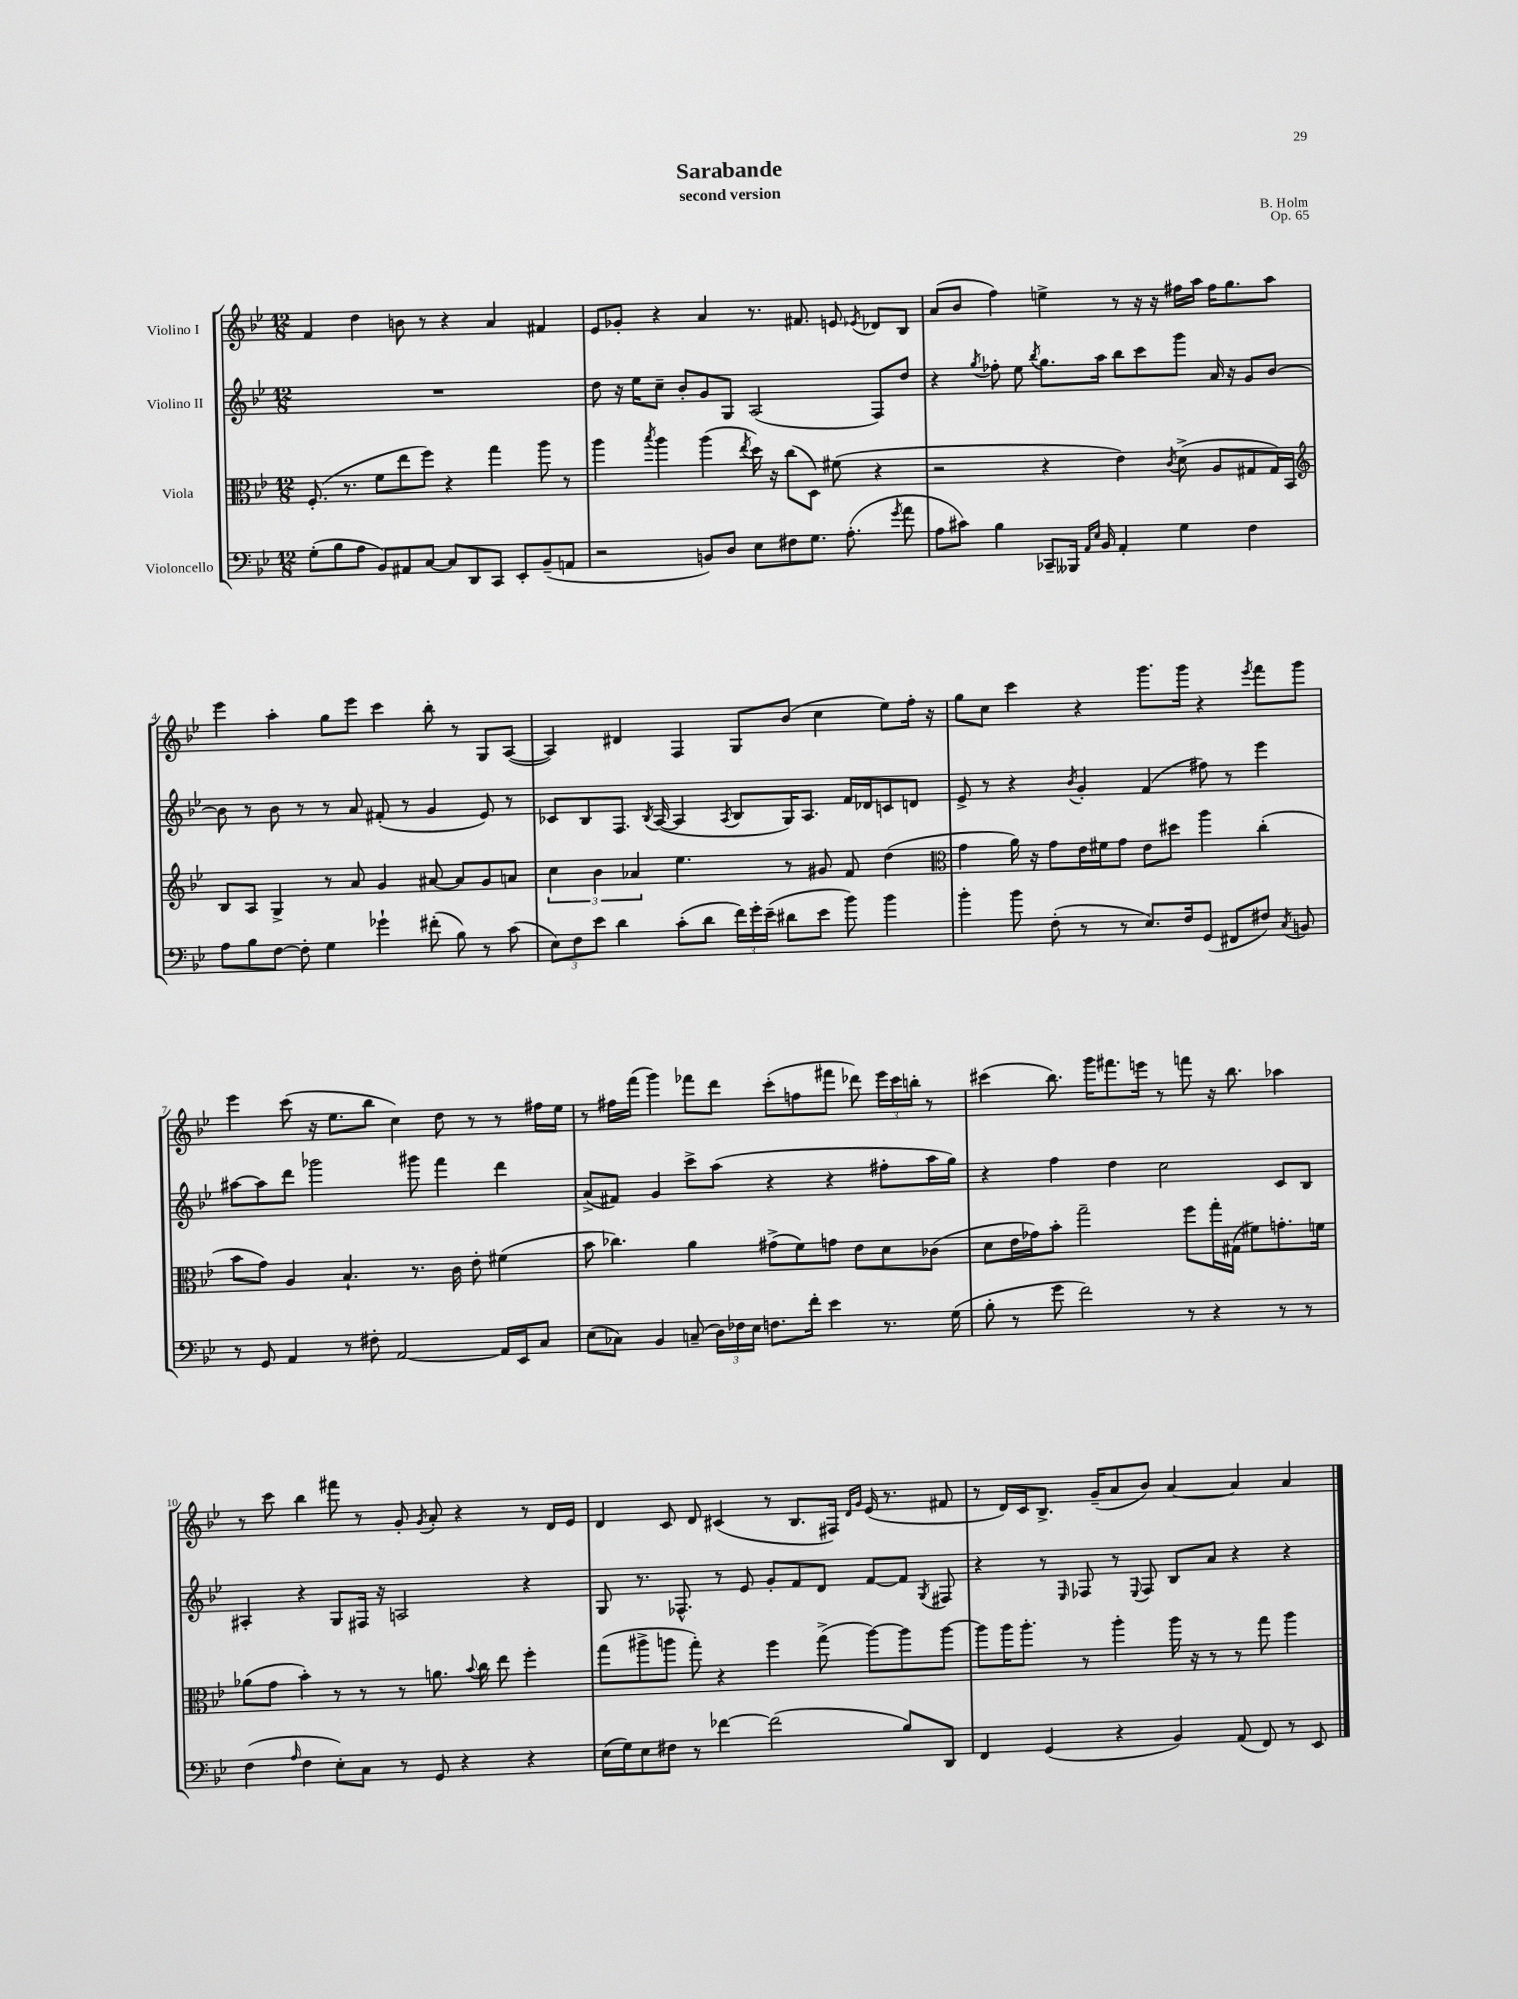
\header { title = "Sarabande" composer = "B. Holm" subtitle = "second version" opus = "Op. 65" }
<<
\new StaffGroup <<
\new Staff = "s0" \with { instrumentName = "Violino I" } {
    \clef treble \key bes \major \numericTimeSignature \time 12/8
    \autoBeamOff f'4 d''4 b'8 r8 r4 a'4 fis'4 |
    ees'8[ ges'8]-. r4 a'4 r8. fis'8. e'8 \acciaccatura { ees'8 } des'8[ bes8] |
    a'8[( bes'8] f''4) e''4-> r8 r16 r16 fis''16[ a''16] fis''16[ g''8. a''8] |
    ees'''4 a''4-. g''8[ ees'''8] c'''4 bes''8-. r8 g8[ a8]~( |
    a4) dis'4 f4 g8[ bes'8]( c''4 ees''8[) f''16]-. r16 |
    g''8[ c''8] c'''4 r4 g'''8.[ g'''16] r4 \acciaccatura { ees'''8 } f'''8[ g'''8] |
    ees'''4 c'''8( r16 ees''8.[ bes''8] c''4) d''8 r8 r8 fis''16[ ees''16] |
    r8 fis''16[ f'''16]( g'''4) fes'''8[ d'''8] c'''8[-.( f''8 fis'''8] des'''8) \tuplet 3/2 { ees'''16[ c'''16 b''16]-. } r8 |
    cis'''4( bes''8.) g'''16[ fis'''8. e'''16] r8 f'''8 r16 bes''8. aes''4 |
    r8 c'''8 bes''4 fis'''8 r8 g'8-. \acciaccatura { g'8 } a'8-. r4 r8 d'16[ ees'16] |
    d'4 c'8 d'8 cis'4( r8 bes8.[ fis16]) \grace { d'16[ g'16] } ees'16( r8. fis'8 |
    r8 d'16[) c'16 bes8.]-> g'16[--( a'8 bes'8]) a'4~ a'4 a'4 \bar "|." |
}
\new Staff = "s1" \with { instrumentName = "Violino II" } {
    \clef treble \key bes \major \numericTimeSignature \time 12/8
    \autoBeamOff R1. |
    d''8 r16 ees''16[ c''8]-- bes'8[-. g'8 g8] a2( f8[) d''8] |
    r4 \acciaccatura { g''8 } fes''8-. ees''8 \acciaccatura { bes''8 } g''8.[ a''16] bes''8[ c'''8 g'''8] a'16 r16 g'8[ bes'8]~ |
    bes'8 r8 bes'8 r8 r8 a'8 fis'8-.( r8 g'4 ees'8) r8 |
    ces'8[ bes8 f8.] \acciaccatura { bes8 } a16~( a4 \acciaccatura { a8 } bes8[ g16) a8.] f'16[ des'16 c'8 d'8] |
    ees'8-> r8 r4 \acciaccatura { bes'8 } g'4-. f'4( fis''8) r8 ees'''4 |
    ais''8[~ ais''8 d'''8] ges'''2 gis'''8 f'''4 d'''4 |
    a'8[->( fis'8]) g'4 c'''8[-> a''8]( r4 r4 fis''8[-. a''16 g''16]) |
    r4 f''4 d''4 c''2 c'8[ bes8] |
    ais4-. r4 g8[ fis16] r16 a2 r4 |
    g8 r8. fes8.-^ r8 ees'8 g'8[-. f'8 d'8] f'8[~ f'8] \acciaccatura { g8 } fis8 |
    r4 r8 \grace { ees16 } fes8 r8 \appoggiatura { ees8 } fes8 bes8[ a'8] r4 r4 \bar "|." |
}
\new Staff = "s2" \with { instrumentName = "Viola" } {
    \clef alto \key bes \major \numericTimeSignature \time 12/8
    \autoBeamOff f8.-.( r8. f'8[ ees''8 f''8]) r4 g''4 a''8 r8 |
    a''4 \acciaccatura { bes''8 } a''4 a''4( \acciaccatura { ees''8 } d''16) r16 c''8[( d8]) fis'8( r4 |
    r2 r4 ees'4) \acciaccatura { c'8 } d'8->( a8[ gis8 gis16) bes,16] |
    \clef treble bes8[ a8] g4-> r8 a'8 g'4 ais'8~ ais'8[ g'8 a'8] |
    \tuplet 3/2 { c''4 bes'4 aes'4 } ees''4. r8 gis'8 f'8 d''4( |
    \clef alto g'4 a'16) r16 g'8[ ees'16 fis'16 g'8] ees'8[ dis''8] a''4 c''4-.( |
    bes'8[ g'8]) a4 bes4.-! r8. c'16 ees'8-. fis'4( |
    bes'8 ces''4.) a'4 gis'8[->( f'8) g'8] ees'8[ d'8 ces'8]( |
    d'8[ ees'16 ges'16) bes'8]-. g''2-- f''8[ g''16-. gis16]( fis'8[) g'8.-. f'16] |
    aes'8[( g'8] bes'4-.) r8 r8 r8 a'8. \appoggiatura { bes'8 } c''16 ees''8 f''4-. |
    g''8[( ais''8-> a''8] g''8-.) r4 f''4 g''8->( a''8[~) a''8 a''8]~ |
    a''8[ a''16 a''8.]-. r8 a''4-. a''16 r16 r8 r8 g''8 a''4 \bar "|." |
}
\new Staff = "s3" \with { instrumentName = "Violoncello" } {
    \clef bass \key bes \major \numericTimeSignature \time 12/8
    \autoBeamOff g8[-.( bes8 a8] bes,8[) ais,8 c8]~ c8[ d,8 c,8] ees,8[-. bes,8--( a,8] |
    r2 b,8[) d8] ees8[ fis8 g8.] a8.-.( \acciaccatura { g'8 } a'8 |
    a8[ cis'8]) bes4 ces,8[-- beses,,16] \grace { a,16[ ees16] } bes,16 a,4-. g4 f4 |
    a8[ bes8 f8]~ f8-. g4 ges'4-! fis'8-.( bes8) r8 c'8( |
    \tuplet 3/2 { ees8[) f8 ees'8] } d'4 c'8[-.( d'8] \tuplet 3/2 { f'16[) g'16-. ees'16]--( } dis'8[ ees'8] bes'8) bes'4 |
    bes'4-. bes'8 f8-.( r8 r8 ees8.[) f16 g,8]( fis,8[ fis8]) \acciaccatura { c8 } b,8 |
    r8 g,8 a,4 r8 fis8-. a,2~ a,16[ ees,16 c8] |
    ees8[( ces8]) bes,4 c8--( \tuplet 3/2 { d16[) fes16 ees16] } f8.[ f'16]-. ees'4 r8. g16( |
    bes8-. r8 g'8 f'2) r8 r4 r8 r8 |
    f4( \grace { a16 } f4 ees8[-.) c8] r8 g,8 r4 r4 |
    ees16[( g16) ees8 fis8] r8 fes'4~ fes'2( bes8[) d,8] |
    f,4 g,4( r4 bes,4) a,8( f,8) r8 ees,8 \bar "|." |
}
>>
>>
